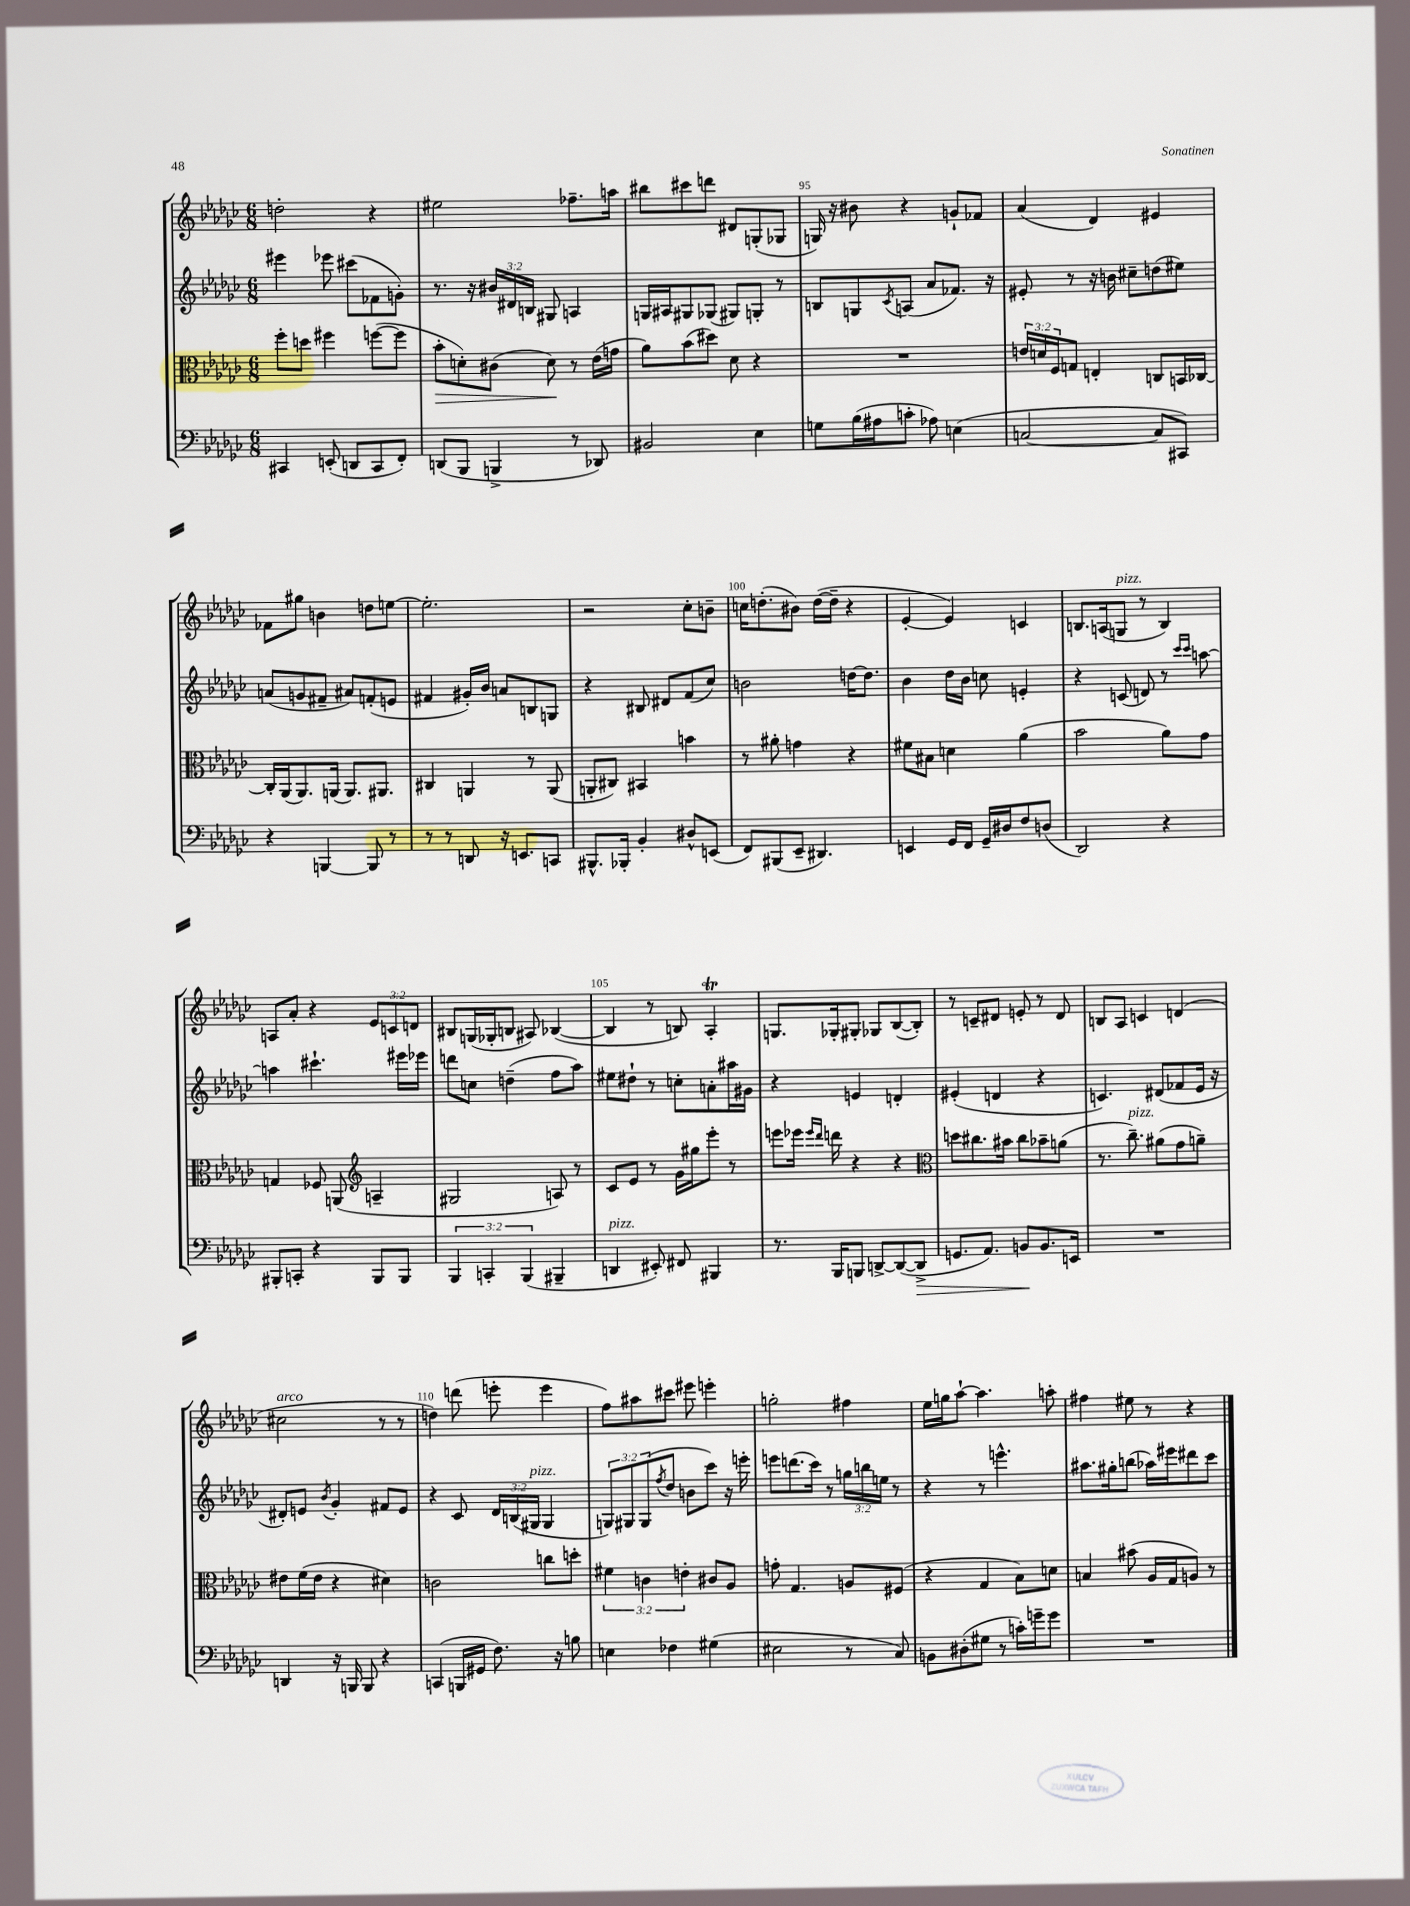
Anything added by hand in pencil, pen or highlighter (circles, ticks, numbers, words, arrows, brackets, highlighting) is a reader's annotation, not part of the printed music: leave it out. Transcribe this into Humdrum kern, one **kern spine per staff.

**kern	**kern	**kern	**kern
*staff4	*staff3	*staff2	*staff1
*clefF4	*clefC3	*clefG2	*clefG2
*k[b-e-a-d-g-c-]	*k[b-e-a-d-g-c-]	*k[b-e-a-d-g-c-]	*k[b-e-a-d-g-c-]
*M6/8	*M6/8	*M6/8	*M6/8
4CC#/	8ff'\L	4eee#\	2dd'\
.	8dd\J	.	.
(8EE'/	4ff#\	8eee-\	.
8DD/L	.	(8ccc#\L	.
8CC#/	([8ff\L	8f-\	4r
8FF'/J)	8ff\]J	8g'\J)	.
=	=	=	=
(8DD/L	8b-'\L	8.r	2ee#\
8BBB-/J	8d'\)	.	.
.	.	16r	.
4BBB^/	(8c#\J	24b#/LL	.
.	.	24d#/	.
.	.	24B/JJ	.
.	8d\)	8G#/	.
8r	8r	4A/	8.ff-~\L
8DD-/)	(16e-\LL	.	.
.	16g\JJ	.	16aa\Jk
=	=	=	=
2BB#/	8a-\L)	16G/LL	8bb#\L
.	.	16A#/J	.
.	(8b-\	8G#/	8ccc#\
.	8dd#\J)	(8G-/J	8ddd\J
.	8d-\	8G#/L)	8d#/L
4E-\	4r	8G'/J	(8G'/
.	.	8r	8G-/J
=	=	=	=
8G\L	2.r	8B/L	16G/)
.	.	.	16r
(16B-\L	.	8G/	8b#\
16A#\J	.	.	.
.	.	8qc-/	.
8c'\J	.	(8A/J	4r
8A-\)	.	8a-/L	.
(4E\	.	8.f-/J)	8g`/L
.	.	.	8f-/J
.	.	16r	.
=	=	=	=
[2C/	24e/LL	8e#'/	(4a-/
.	24d/	.	.
.	24F/J	.	.
.	8G/J	8r	.
.	4E'/	16r	4d-/)
.	.	16b\	.
.	.	8cc#~\L	.
8C/]L	8C/L	(8dd\	4e#/
8CC#/J)	16BB/L	8ee#\J)	.
.	[16C-/JJ	.	.
=	=	=	=
4r	16C-'/]LL	(8a/L	8f-\L
.	(16AA-/J	.	.
.	8.AA-/)	8g/	8gg#\J
[4BBB/	.	8f#~/J	4b\
.	(16AA/Jk	.	.
.	8.AA/L)	8a#/L)	.
8BBB/]	.	(8f'/	8dd\L
.	8.AA#/J	.	.
8r	.	8e/J	[8ee\J
=	=	=	=
8r	4C#/	4f#/	2.ee'\]
8r	.	.	.
8DD/	4AA/	16g#'/LL)	.
.	.	16b-/JJ	.
16r	.	8a/L	.
8.EE/L	.	.	.
.	8r	8B/	.
8CC/J	(8AA/	8G/J	.
=	=	=	=
8.BBB#^^/L	8AA'/L	4r	2r
.	8C#/J)	.	.
16BBB-'/Jk	.	.	.
4BB-'/	4BB#/	8B#/	.
.	.	8d#/L	.
8D#^^/L	4b\	(8f/	8cc-'\L
(8EE/J	.	8cc-/J)	8b~\J
=	=	=	=
8FF/L)	8r	2b\	16cc\LK
.	.	.	(8.dd'\
(8BBB#/	8a#'\	.	.
8EE-~/J	4g\	.	8b#\J)
4.DD#/)	.	.	([16dd\LL
.	.	.	16dd~\]JJ
.	4r	[16dd\LK	4r
.	.	8.dd\]J	.
=	=	=	=
4EE/	8f#\L	4b-\	[4e-'/
.	8B#\J	.	.
16GG-/LL	4d\	16dd-\LL	4e-/])
16FF/JJ	.	16b-\JJ	.
16GG-~/LL	.	8cc\	.
16D#/J	.	.	.
8F/	(4a-\	4e'/	4c/
(8D/J	.	.	.
=	=	=	=
2DD-/)	2b-\	4r	8.B/L
.	.	.	(16A/k
.	.	(8c/	8G/J
.	.	8d/)	8r
4r	8a-\L)	8r	4B/)
.	.	16qqccc-/LL	.
.	.	16qqccc-/JJ	.
.	8g-\J	[8aa\	.
=	=	=	=
8BBB#'/L	4G/	4aa\]	8A/L
8CC'/J	.	.	8a-'/J
4r	8F-/	4.ccc#`\	4r
.	(8AA/	.	.
*	*clefG2	*	*
8BBB#/L	4A~/	.	12e-/L
.	.	.	12c/
8BBB#/J	.	16eee#\LL	.
.	.	.	12d/J
.	.	16eee-\JJ	.
=	=	=	=
6BBB-/	2G#/	8ddd\L	8B#/L
.	.	8cc\J	(16G/L
6CC'/	.	.	.
.	.	.	16G-'/J
.	.	(4dd~\	8B/J
(6BBB-/	.	.	.
.	.	.	8A#/)
4BBB#~/	8A/)	8ff\L	([4B-/
.	8r	8aa-\J)	.
=	=	=	=
4DD/	8c-/L	8ee#\L	4B-/]
.	8e-/J	8dd#`\J	.
8EE#'/)	8r	8r	8r
8FF#/	16g-\LL	8cc'\L	8B/)
.	16gg#\J	.	.
4BBB#/	8eee-'\J	8a'\	4A-'/
.	8r	16aa#\L	.
.	.	16g#\JJ	.
=	=	=	=
8.r	8eee\L	4r	8.G/L
.	16eee-\Jk	.	.
.	16qqeee-/LL	.	.
.	16qqddd-/JJ	.	.
16BBB-/LK	16ddd\	.	16G-'/k
8BBB/J	4r	4e/	8G#'/J
[8DD^/L	.	.	8G-/L
(8DD/_	4r	4d'/	([8B-/
8DD^/]J	.	.	8B-'/]J)
=	=	=	=
*	*clefC3	*	*
8.GG/L	8dd\L	(4e#'/	8r
.	8.cc#\	.	8c~/L
8.AA-/J)	.	.	.
.	.	4d/	8d#/J
.	16b#\Jk	.	.
8BB/L	8cc#\L	.	8e'/
8.BB/	8b-~\	4r	8r
.	(8a\J	.	8d#/
16EE/Jk	.	.	.
=	=	=	=
2.r	8.r	4.c/)	8B/L
.	.	.	8A-/J
.	8.cc-~\)	.	.
.	.	.	4c/
.	(8a#\L	(8d#/L	.
.	8g-\	8f-/	(4d/
.	8a~\J)	16e-/Jk	.
.	.	16r	.
=	=	=	=
4DD/	8e#\L	8d#'/L)	2cc#\
.	(16f\L	8e/J	.
.	16e#\JJ	.	.
.	.	8qb-/	.
16r	4r	4g-'/	.
16BBB/	.	.	.
8BBB/	.	.	.
4r	4d#\)	8f#/L	8r
.	.	8e/J	8r
=	=	=	=
(4CC/	2c\	4r	4dd\)
16BBB/LL	.	8c-/	(8ddd\
16GG#/JJ	.	.	.
8.F\)	.	24d-/LL	8eee'\
.	.	(24B/	.
.	.	24G#/JJ	.
.	8cc\L	4G#/	4eee\
16r	.	.	.
8B\	8dd'\J	.	.
=	=	=	=
4E\	6f#\	12G/L)	8ff\L)
.	.	12G#/	.
.	.	.	8aa#\
.	6c\	(12G#/	.
.	.	8qff/	.
4F-\	.	8dd-/J	8ccc#\J
.	6e'\	.	.
.	.	8b\L	8eee#\
(4G#\	8c#/L	8ccc-\J)	4eee'\
.	8A-/J	16r	.
.	.	16eee'\	.
=	=	=	=
2E#\	8g'\	8eee\L	2gg'\
.	4.G-/	(8.ddd\	.
.	.	16ccc-\Jk)	.
.	.	8r	.
8r	8A/L	24gg\LL	4ff#\
.	.	24bb\	.
.	.	24ee\JJ	.
8C-/)	(8F#/J	8r	.
=	=	=	=
8BB\L	4r	4r	16ee-\LL
.	.	.	16gg\J
(8D#'\	.	.	[8aa-`\J
8G#\J	4G-/	8r	4.aa-\]
8r	.	4.eee^^\	.
16c'\LL)	8B-\L)	.	.
16g~\J	.	.	.
8g\J	8d\J	.	8aa'\
=	=	=	=
2.r	4B/	8.aa#\L	4ff#\
.	.	16gg#'\k	.
.	(8b#\	(8bb\J	8ee#\
.	16A-/LL	16aa-\LL)	8r
.	16G-/J	16eee#\J	.
.	8A/J)	8ddd#\	4r
.	8r	8ccc-\J	.
==	==	==	==
*-	*-	*-	*-
